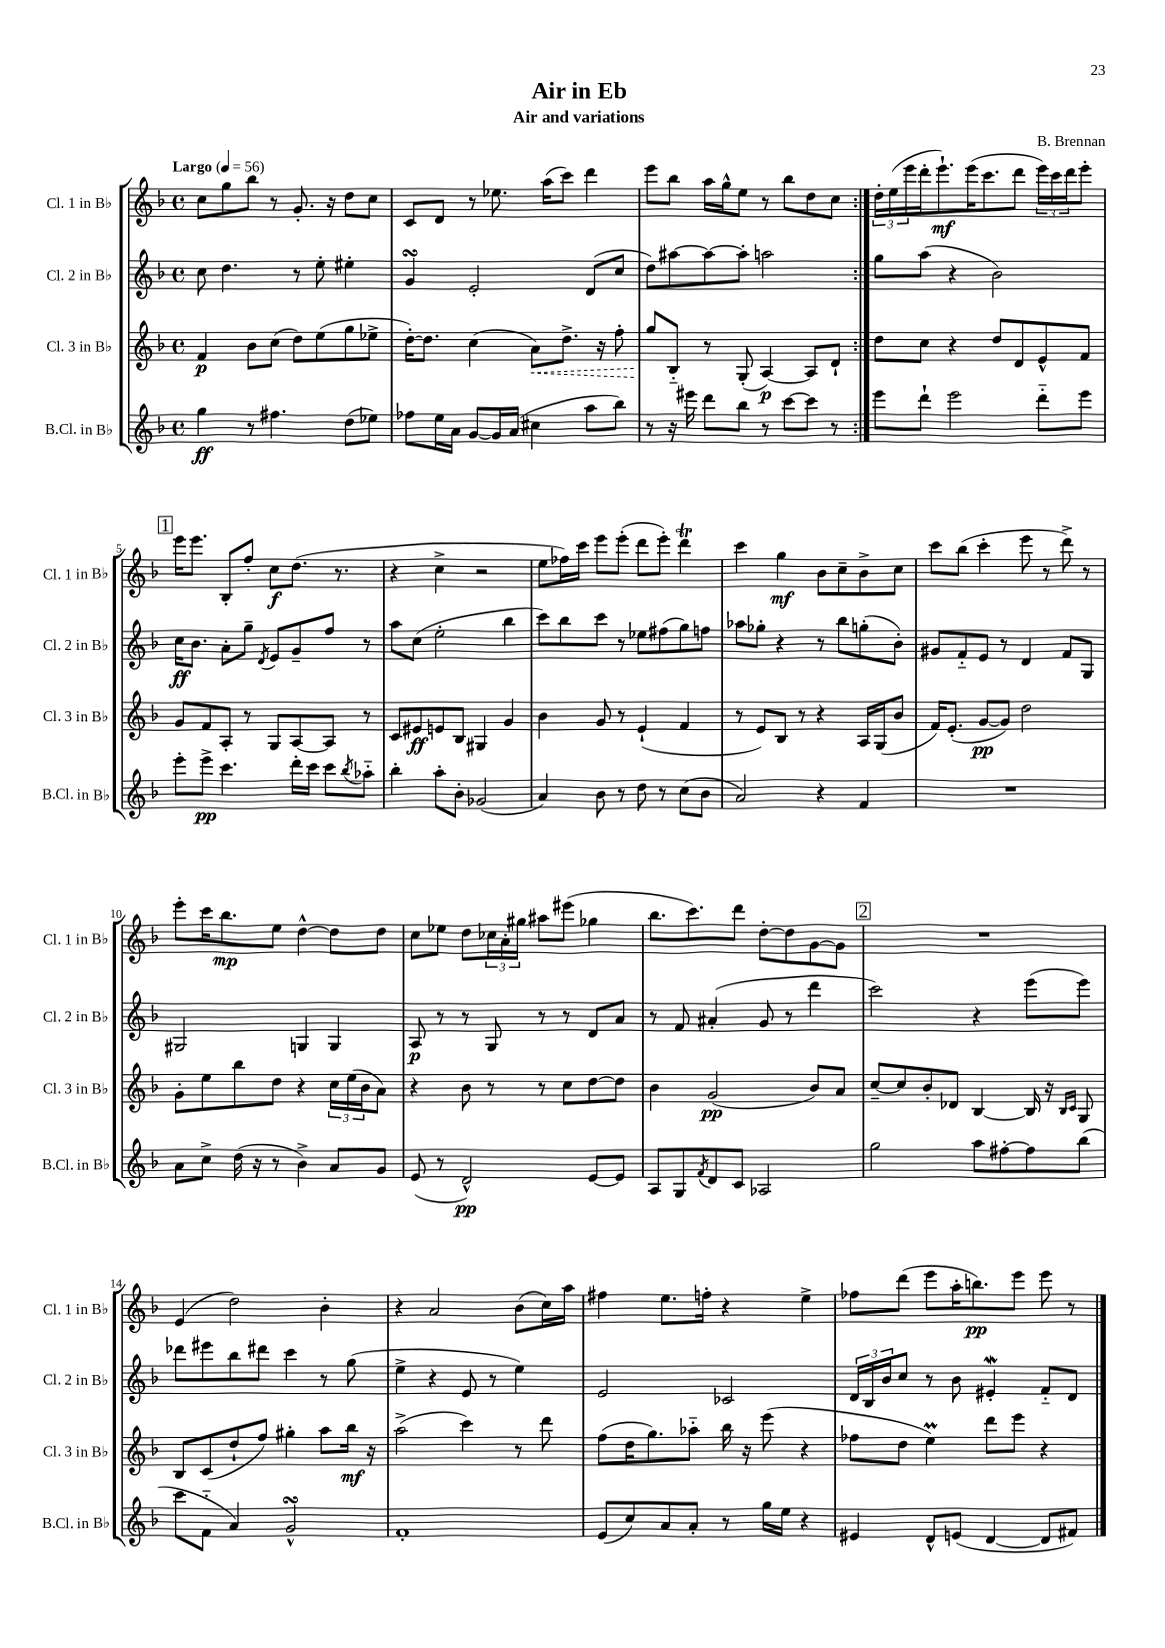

**kern	**dynam	**kern	**dynam	**kern	**dynam	**kern	**dynam
*part4	*part4	*part3	*part3	*part2	*part2	*part1	*part1
*staff4	*staff4	*staff3	*staff3	*staff2	*staff2	*staff1	*staff1
*I"B.Cl. in B♭	*	*I"Cl. 3 in B♭	*	*I"Cl. 2 in B♭	*	*I"Cl. 1 in B♭	*
*I'B.Cl. in B♭	*	*I'Cl. 3 in B♭	*	*I'Cl. 2 in B♭	*	*I'Cl. 1 in B♭	*
*clefG2	*	*clefG2	*	*clefG2	*	*clefG2	*
*k[b-]	*	*k[b-]	*	*k[b-]	*	*k[b-]	*
*M4/4	*	*M4/4	*	*M4/4	*	*M4/4	*
*met(c)	*	*met(c)	*	*met(c)	*	*met(c)	*
*MM56	*	*MM56	*	*MM56	*	*MM56	*
=1	=1	=1	=1	=1	=1	=1	=1
!	!	!	!	!	!	!LO:TX:a:B:t=Largo	!
4gg\	ff	4f/	p	8cc\	.	8cc\L	.
.	.	.	.	4.dd\	.	8gg\	.
8r	.	8b-\L	.	.	.	8bb-\J	.
4.ff#X\	.	(8cc\J	.	.	.	8r	.
.	.	8dd\L)	.	8r	.	8.g'/	.
.	.	(8ee\	.	8ee'\	.	.	.
.	.	.	.	.	.	16r	.
(8dd\L	.	8gg\	.	4ee#X'\	.	8dd\L	.
8ee-X\J)	.	8ee-X^\J	.	.	.	8cc\J	.
=2	=2	=2	=2	=2	=2	=2	=2
8ff-X\L	.	[16dd'\KL)	.	4gsSSS/	.	8c/L	.
.	.	8.dd\J]	.	.	.	.	.
16ee\L	.	.	.	.	.	8d/J	.
16a\JJ	.	.	.	.	.	.	.
[8g/L	.	(4cc\	.	2e'/	.	8r	.
16g/L]	.	.	.	.	.	8.ee-X\	.
(16a/JJ	.	.	.	.	.	.	.
!	!	!	!LO:HP:b	!	!	!	!
4cc#X\	.	8a\L)	<	.	.	.	.
.	.	.	.	.	.	(16aa\KL	.
.	.	8.dd^\J	.	.	.	8ccc\J)	.
8aa\L	.	.	.	(8d/L	.	4ddd\	.
.	.	16r	.	.	.	.	.
8bb-\J)	.	8ff'\	.	8cc/J	.	.	.
=3	=3	=3	=3	=3	=3	=3	=3
8r	.	8gg/L	.	8dd\L)	.	8eee\L	.
16r	.	8B-/J	[	[8aa#X\	.	8bb-\J	.
16eee#X\	.	.	.	.	.	.	.
8ddd\L	.	8r	.	8aa#\_	.	16aa\LL	.
.	.	.	.	.	.	16gg^^\J	.
8bb-\J	.	(8G'/	.	8aa#'\J]	.	8ee\J	.
8r	.	[4A/)	p	2aan\	.	8r	.
[8ccc\L	.	.	.	.	.	8bb-\L	.
8ccc\J]	.	8A/L]	.	.	.	8dd\	.
8r	.	8d`/J	.	.	.	8cc\J	.
=4:|!	=4:|!	=4:|!	=4:|!	=4:|!	=4:|!	=4:|!	=4:|!
8eee\L	.	8dd\L	.	8gg\L	.	24dd'\LL	.
.	.	.	.	.	.	(24ee\	.
.	.	.	.	.	.	24eee\	.
8ddd`\J	.	8cc\J	.	(8aa\J	.	16ddd'\J	.
.	.	.	.	.	.	8.eee`\)	mf
2eee\	.	4r	.	4r	.	.	.
.	.	.	.	.	.	(16eee\K	.
.	.	.	.	.	.	8.ccc\	.
.	.	8dd/L	.	2b-\)	.	.	.
.	.	8d/	.	.	.	8ddd\J	.
8ddd\L	.	8e^^/	.	.	.	24eee\LL)	.
.	.	.	.	.	.	24ccc\	.
.	.	.	.	.	.	24ddd\J	.
8eee\J	.	8f/J	.	.	.	8eee'\J	.
!!LO:LB:g=z
!!LO:REH:place=s1:t=1
=5	=5	=5	=5	=5	=5	=5	=5
8eee'\L	.	8g/L	.	16cc\KL	ff	16eee\KL	.
.	.	.	.	8.b-\J	.	8.eee\J	.
8eee^\J	pp	8f/	.	.	.	.	.
4.ccc\	.	8A'/J	.	8a'\L	.	8B-'/L	.
.	.	8r	.	8gg~\J	.	8ff'/J	.
.	.	.	.	8qd/	.	.	.
.	.	8G/L	.	8e/L	.	8cc\L	f
16ddd'\LL	.	[8A/	.	8g~/	.	(8.dd\J	.
16ccc\JJ	.	.	.	.	.	.	.
8ccc\L	.	8A/J]	.	8ff/J	.	.	.
.	.	.	.	.	.	8.r	.
8qbb-/	.	.	.	.	.	.	.
8aa-X\J	.	8r	.	8r	.	.	.
=6	=6	=6	=6	=6	=6	=6	=6
4bb-'\	.	8c/L	.	8aa\L	.	4r	.
.	.	8e#X/	ff	(8cc\J	.	.	.
8aa'\L	.	8en/	.	2ee'\	.	4cc^\	.
8b-'\J	.	8B-/J	.	.	.	.	.
(2g-X/	.	4G#X/	.	.	.	2r	.
.	.	4g/	.	4bb-\	.	.	.
=7	=7	=7	=7	=7	=7	=7	=7
4a/)	.	4b-\	.	8ccc\L)	.	8ee\L	.
.	.	.	.	8bb-\	.	16ff-X\L)	.
.	.	.	.	.	.	16ccc\JJ	.
8b-\	.	8g/	.	8ccc\J	.	8eee\L	.
8r	.	8r	.	8r	.	(8eee'\J	.
8dd\	.	(4e`/	.	8ee-X\L	.	8ddd\L	.
8r	.	.	.	(8ff#X\	.	8eee'\J)	.
(8cc\L	.	4f/	.	8gg\)	.	4dddT\	.
8b-\J	.	.	.	8ffn\J	.	.	.
=8	=8	=8	=8	=8	=8	=8	=8
2a/)	.	8r	.	8aa-X\L	.	4ccc\	.
.	.	8e/L)	.	8gg-X'\J	.	.	.
.	.	8B-/J	.	4r	.	4gg\	mf
.	.	8r	.	.	.	.	.
4r	.	4r	.	8r	.	8b-\L	.
.	.	.	.	8bb-\L	.	8cc~\	.
4f/	.	16A/LL	.	(8ggn'\	.	8b-^\	.
.	.	(16G/J	.	.	.	.	.
.	.	8b-/J	.	8b-'\J)	.	8cc\J	.
=9	=9	=9	=9	=9	=9	=9	=9
1r	.	16f/KL)	.	8g#X/L	.	8ccc\L	.
.	.	(8.e'/J	.	.	.	.	.
.	.	.	.	8f/	.	(8bb-\J	.
.	.	[8g/L	pp	8e/J	.	4ccc'\	.
.	.	8g/J])	.	8r	.	.	.
.	.	2dd\	.	4d/	.	8eee\	.
.	.	.	.	.	.	8r	.
.	.	.	.	8f/L	.	8ddd^\)	.
.	.	.	.	8G/J	.	8r	.
!!LO:LB:g=z
=10	=10	=10	=10	=10	=10	=10	=10
8a\L	.	8g'\L	.	2G#X/	.	8eee'\L	.
8cc^\J	.	8ee\	.	.	.	16ccc\K	.
.	.	.	.	.	.	8.bb-\	mp
(16dd\	.	8bb-\	.	.	.	.	.
16r	.	.	.	.	.	.	.
8r	.	8dd\J	.	.	.	8ee\J	.
4b-^\)	.	4r	.	4Gn/	.	[4dd^^\	.
8a/L	.	24cc\LL	.	4G/	.	8dd\L]	.
.	.	(24ee\	.	.	.	.	.
.	.	24b-\J	.	.	.	.	.
8g/J	.	8a\J)	.	.	.	8dd\J	.
=11	=11	=11	=11	=11	=11	=11	=11
(8e/	.	4r	.	8A/	p	8cc\L	.
8r	.	.	.	8r	.	8ee-X\J	.
2d^^/)	pp	8b-\	.	8r	.	8dd\L	.
.	.	8r	.	8G/	.	24cc-X\L	.
.	.	.	.	.	.	24a'\	.
.	.	.	.	.	.	24gg#X\JJ	.
.	.	8r	.	8r	.	8aa#X\L	.
.	.	8cc\L	.	8r	.	(8eee#X\J	.
[8e/L	.	[8dd\	.	8d/L	.	4gg-X\	.
8e/J]	.	8dd\J]	.	8a/J	.	.	.
=12	=12	=12	=12	=12	=12	=12	=12
8A/L	.	4b-\	.	8r	.	8.bb-\L	.
8G/	.	.	.	8f/	.	.	.
.	.	.	.	.	.	8.ccc\)	.
8qf/	.	.	.	.	.	.	.
8d/	.	(2g/	pp	(4a#X'/	.	.	.
8c/J	.	.	.	.	.	8ddd\J	.
2A-X/	.	.	.	8g/	.	[8dd'\L	.
.	.	.	.	8r	.	8dd\]	.
.	.	8b-/L)	.	4ddd\	.	[8g\	.
.	.	8a/J	.	.	.	8g\J]	.
!!LO:REH:place=s1:t=2
=13	=13	=13	=13	=13	=13	=13	=13
2gg\	.	[8cc~/L	.	2ccc\)	.	1r	.
.	.	8cc/]	.	.	.	.	.
.	.	8b-'/	.	.	.	.	.
.	.	8d-X/J	.	.	.	.	.
8aa\L	.	[4B-/	.	4r	.	.	.
[8ff#X'\	.	.	.	.	.	.	.
8ff#\]	.	16B-/]	.	(8eee\L	.	.	.
.	.	16r	.	.	.	.	.
.	.	16qqB-/LL	.	.	.	.	.
.	.	16qqc/JJ	.	.	.	.	.
(8bb-\J	.	8G/	.	8eee\J)	.	.	.
!!LO:LB:g=z
=14	=14	=14	=14	=14	=14	=14	=14
8ccc\L	.	8B-/L	.	8ddd-X\L	.	(4e/	.
8f\J	.	(8c/	.	8eee#X\	.	.	.
4a/)	.	8dd`/	.	8bb-\	.	2dd\)	.
.	.	8ff/J)	.	8ddd#X\J	.	.	.
2gsSSS^^/	.	4gg#X'\	.	4ccc\	.	.	.
.	.	8aa\L	.	8r	.	4b-'\	.
.	.	16bb-\Jk	mf	(8gg\	.	.	.
.	.	16r	.	.	.	.	.
=15	=15	=15	=15	=15	=15	=15	=15
1f'	.	(2aa^\	.	4ee^\	.	4r	.
.	.	.	.	4r	.	2a/	.
.	.	4ccc\)	.	8e/	.	.	.
.	.	.	.	8r	.	.	.
.	.	8r	.	4ee\)	.	(8b-\L	.
.	.	8ddd\	.	.	.	16cc\L)	.
.	.	.	.	.	.	16aa\JJ	.
=16	=16	=16	=16	=16	=16	=16	=16
(8e/L	.	(8ff\L	.	2e/	.	4ff#X\	.
8cc/)	.	16dd\K	.	.	.	.	.
.	.	8.gg\)	.	.	.	.	.
8a/	.	.	.	.	.	8.ee\L	.
8a'/J	.	8aa-X\J	.	.	.	.	.
.	.	.	.	.	.	16ffn'\Jk	.
8r	.	16bb-\	.	2c-X/	.	4r	.
.	.	16r	.	.	.	.	.
16gg\LL	.	(8eee\	.	.	.	.	.
16ee\JJ	.	.	.	.	.	.	.
4r	.	4r	.	.	.	4ee^\	.
=17	=17	=17	=17	=17	=17	=17	=17
4e#X/	.	8ff-X\L	.	24d/LL	.	8ff-X\L	.
.	.	.	.	24B-/	.	.	.
.	.	.	.	24b-/J	.	.	.
.	.	8dd\J	.	8cc/J	.	(8ddd\J	.
8d^^/L	.	4eem\)	.	8r	.	8eee\L	.
(8en/J	.	.	.	8b-\	.	16aa'\K	.
.	.	.	.	.	.	8.bbn\)	pp
[4d/	.	8ddd\L	.	4e#XW'/	.	.	.
.	.	8eee\J	.	.	.	8eee\J	.
8d/L]	.	4r	.	8f/L	.	8eee\	.
8f#X/J)	.	.	.	8d/J	.	8r	.
==	==	==	==	==	==	==	==
*-	*-	*-	*-	*-	*-	*-	*-
